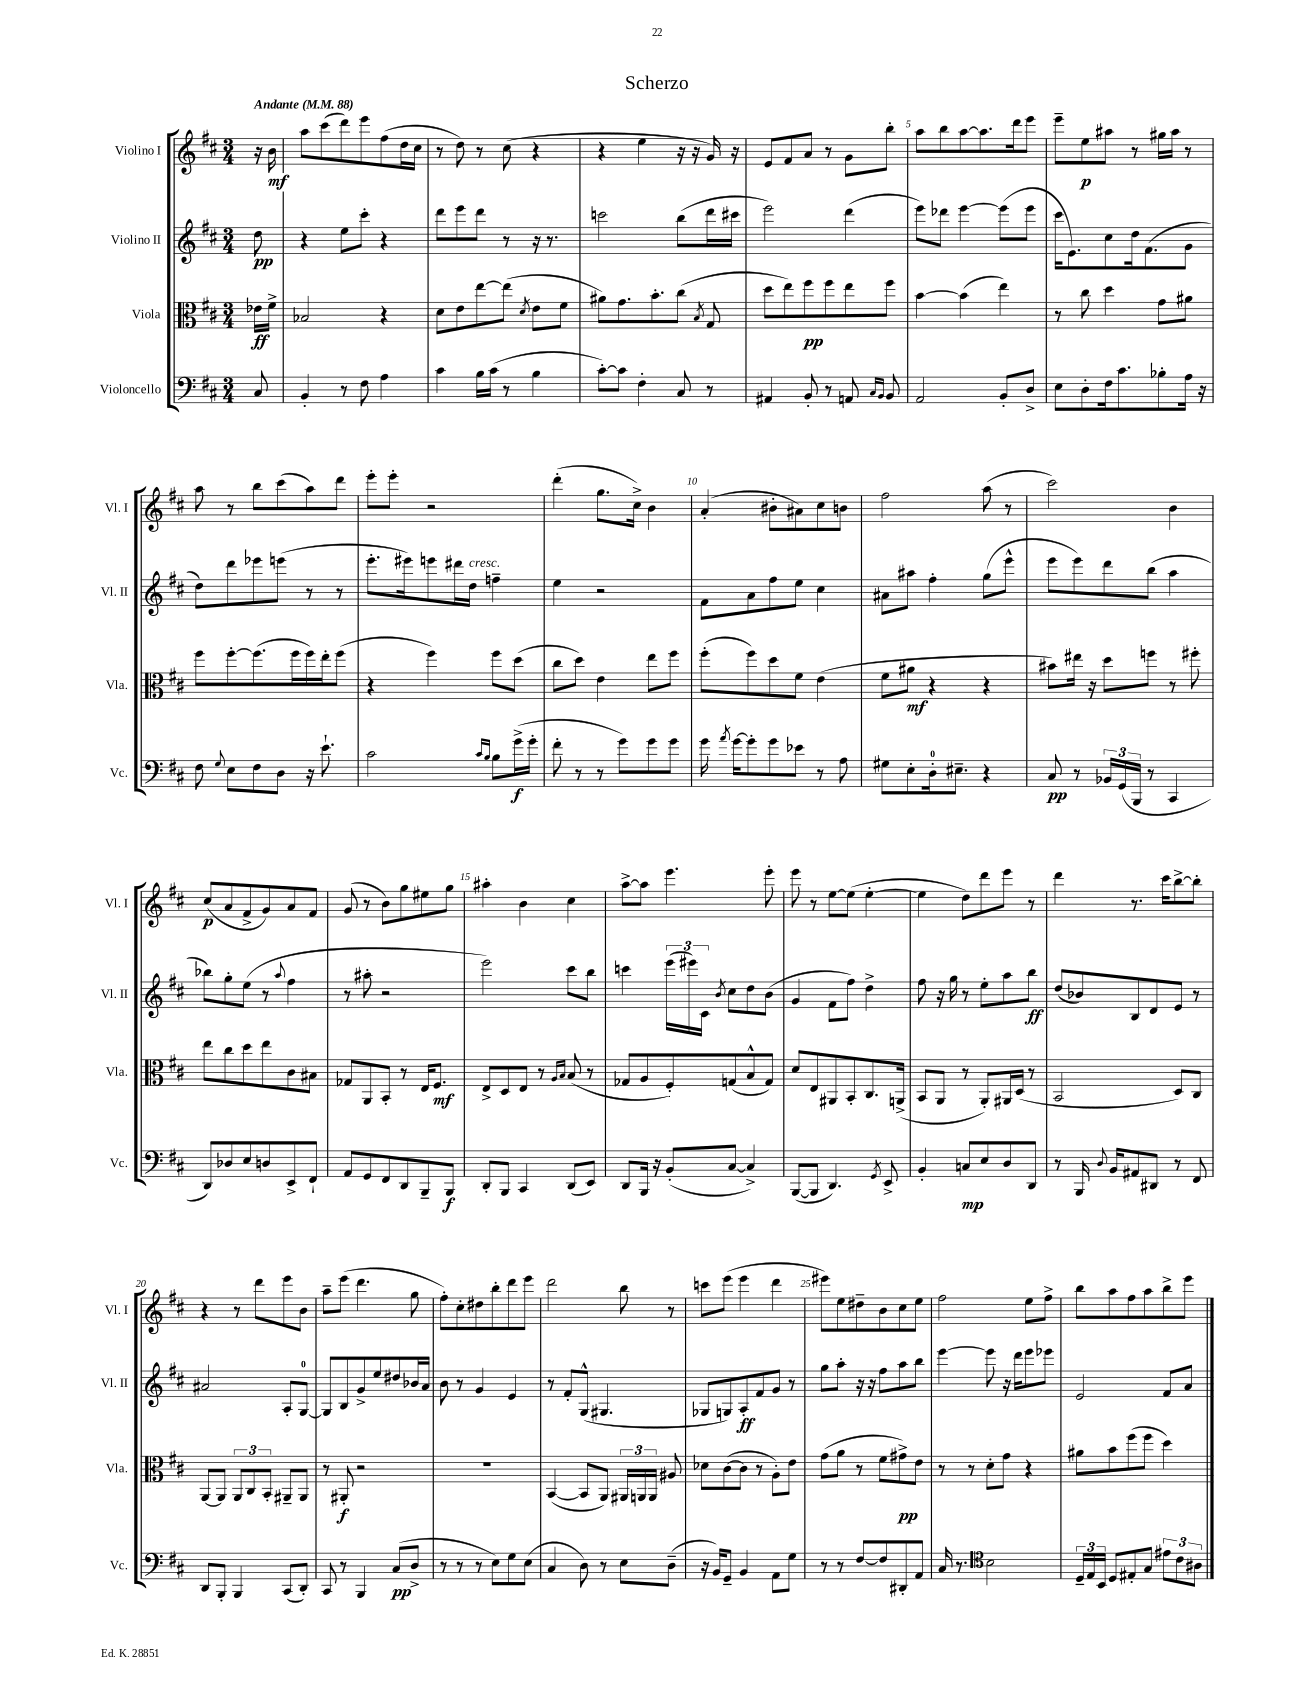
\header { title = "Scherzo" }
<<
\new StaffGroup <<
\new Staff = "s0" \with { instrumentName = "Violino I" shortInstrumentName = "Vl. I" } {
    \clef treble \key d \major \numericTimeSignature \time 3/4 \partial 8 \tempo "Andante" 4 = 88
    \autoBeamOff r16 b'16\mf |
    a''8[ cis'''8( d'''8) e'''8 fis''8( d''16 cis''16] |
    r8 d''8) r8 cis''8( r4 |
    r4 e''4 r16 r16 g'16) r16 |
    e'8[ fis'8 a'8] r8 g'8[ b''8]-. |
    a''8[ b''8 a''8~ a''8. d'''16 e'''8] |
    e'''8[-- e''8\p ais''8] r8 gis''16[ ais''16] r8 |
    a''8 r8 b''8[ cis'''8( a''8) d'''8] |
    e'''8[-. e'''8]-. r2 |
    d'''4-.( g''8.[ cis''16]->) b'4 |
    a'4-.( bis'8[-. ais'8) cis''8 b'8] |
    fis''2 a''8( r8 |
    cis'''2) b'4 |
    cis''8[\p( a'8 fis'8-> g'8) a'8 fis'8] |
    g'8( r8 b'8[) g''8 eis''8 g''8] |
    ais''4-. b'4 cis''4 |
    a''8[~-> a''8] e'''4. e'''8-. |
    e'''8 r8 e''8[~ e''8]( e''4~-. |
    e''4 d''8[) d'''8 e'''8] r8 |
    d'''4 r8. cis'''16[ b''8~-> b''8]-. |
    r4 r8 d'''8[ e'''8 b'8] |
    a''8[-- e'''8]( d'''4. g''8 |
    fis''8[-.) cis''8-. dis''8 b''8-. d'''8 e'''8] |
    d'''2 b''8 r8 |
    c'''8[ e'''8]( e'''4 d'''4 |
    eis'''8[) e''8 dis''8-- b'8 cis''8 e''8] |
    fis''2 e''8[ fis''8]-> |
    b''8[ a''8 fis''8 a''8 b''8-> e'''8] \bar "|." |
}
\new Staff = "s1" \with { instrumentName = "Violino II" shortInstrumentName = "Vl. II" } {
    \clef treble \key d \major \numericTimeSignature \time 3/4 \partial 8
    \autoBeamOff d''8\pp |
    r4 e''8[ cis'''8]-. r4 |
    d'''8[ e'''8 d'''8] r8 r16 r8. |
    c'''2 b''8[( d'''16 cis'''16] |
    e'''2) d'''4( |
    e'''8[) des'''8] e'''4~ e'''8[( e'''8] |
    cis'''16[ e'8.) cis''8 d''16 fis'8.( g'8] |
    d''8[) d'''8 ees'''8 e'''8]( r8 r8 |
    e'''8.[-. eis'''16) e'''8 dis'''16 d''16]^\markup { \italic "cresc." } f''4-- |
    e''4 r2 |
    fis'8[ a'8 fis''8 e''8] cis''4 |
    ais'8[ ais''8] fis''4-. g''8[( e'''8]-^ |
    e'''8[ e'''8) d'''8 b''8]( a''4 |
    bes''8[) g''8-. e''8]( r8 \appoggiatura { a''8 } fis''4 |
    r8 ais''8-. r2 |
    e'''2) cis'''8[ b''8] |
    c'''4 \tuplet 3/2 { e'''16[( eis'''16) cis'16] } \acciaccatura { b'8 } cis''8[ d''8 b'8]( |
    g'4 fis'8[ fis''8]) d''4-> |
    fis''8 r16 g''16 r8 e''8[-. a''8 b''8]\ff |
    d''8[( bes'8) b8 d'8 e'8] r8 |
    ais'2 a8[-. g8]-0~ |
    g8[ b8 g'8-> e''8 dis''8 bes'16 a'16] |
    b'8 r8 g'4 e'4 |
    r8 fis'8[-. g8]-^( gis4. |
    ges8[ g8) a8-.\ff fis'8 g'8] r8 |
    g''8[ a''8]-. r16 r16 fis''8[ a''8 b''8] |
    e'''4~ e'''8 r16 d'''16[ e'''8 ees'''8] |
    e'2 fis'8[ a'8] \bar "|." |
}
\new Staff = "s2" \with { instrumentName = "Viola" shortInstrumentName = "Vla." } {
    \clef alto \key d \major \numericTimeSignature \time 3/4 \partial 8
    \autoBeamOff ees'16[\ff fis'16]-> |
    bes2 r4 |
    d'8[ e'8 e''8~ e''8]( \acciaccatura { d'8 } e'8[ fis'8] |
    ais'8[) g'8. b'8.-. cis''8]( \acciaccatura { b8 } g8 |
    d''8[ e''8) fis''8\pp fis''8 e''8 fis''8] |
    b'4~ b'4( e''4) |
    r8 cis''8 d''4 g'8[ ais'8] |
    fis''8[ fis''8~-. fis''8.( fis''16 fis''16) e''16-. fis''8]( |
    r4 fis''4) fis''8[ d''8]( |
    cis''8[ d''8]) e'4 e''8[ fis''8] |
    fis''8[-.( fis''8) d''8 fis'8] e'4( |
    fis'8[ ais'8]\mf r4 r4 |
    bis'8[) eis''16] r16 d''8[ f''8] r8 fis''8-. |
    e''8[ cis''8 d''8 e''8 cis'8 bis8] |
    ges8[ a,8 b,8]-. r8 e16[ fis8.]\mf |
    e8[-> d8 e8] r8 \grace { a16[ b16] } b8( r8 |
    ges8[ a8 fis8-.) g8( b8-^ g8]) |
    d'8[ e8 ais,8 b,8-. cis8. a,16]->( |
    b,8[ a,8] r8 a,8[-.) ais,16 d16]( r8 |
    b,2 d8[) cis8] |
    a,8[~ a,8] \tuplet 3/2 { a,8[ cis8 b,8]-. } ais,8[-- ais,8] |
    r8 ais,8-.\f r2 |
    R2. |
    b,4~( b,8[ a,8]) \tuplet 3/2 { ais,16[ a,16 a,16] } ais8 |
    des'8[ cis'8~( cis'8] r8 a8[-.) e'8] |
    g'8[( a'8] r8 fis'8[ gis'8->\pp) e'8] |
    r8 r8 d'8[-. g'8] r4 |
    ais'8[ b'8 fis''8( fis''8] d''4) \bar "|." |
}
\new Staff = "s3" \with { instrumentName = "Violoncello" shortInstrumentName = "Vc." } {
    \clef bass \key d \major \numericTimeSignature \time 3/4 \partial 8
    \autoBeamOff cis8 |
    b,4-. r8 fis8 a4 |
    cis'4 b16[ cis'16]( r8 b4 |
    cis'8[~-.) cis'8] fis4-. cis8 r8 |
    ais,4 b,8-. r8 a,8 \grace { cis16[ b,16] } b,8 |
    a,2 b,8[-. d8]-> |
    e8[ d8-. fis16 cis'8. bes8-. a16] r16 |
    fis8 \appoggiatura { g8 } e8[ fis8 d8] r16 e'8.-! |
    cis'2 \grace { cis'16[ b16] } b8[ g'16->\f( g'16]-. |
    fis'8-. r8 r8 g'8[) g'8 g'8] |
    g'16 \acciaccatura { a'8 } g'16[~ g'8-. g'8 ees'8] r8 a8 |
    gis8[ e8-. d16-0-. eis8.]-- r4 |
    cis8\pp r8 \tuplet 3/2 { bes,16[ g,16( b,,16] } r8 cis,4 |
    d,8[) des8 e8 d8 e,8-> fis,8]-! |
    a,8[ g,8 fis,8 d,8 b,,8-- b,,8]\f |
    d,8[-. b,,8] cis,4 d,8[( e,8]) |
    d,8[ b,,16] r16 b,8[-.( cis8]~ cis4->) |
    b,,8[~( b,,8] d,4.) \acciaccatura { g,8 } e,8-> |
    b,4-. c8[\mp e8 d8 d,8] |
    r8 b,,16 \appoggiatura { d8 } b,16[ ais,8 dis,8] r8 fis,8 |
    d,8[ b,,8]-. b,,4 cis,8[( d,8]-.) |
    cis,8 r8 b,,4 cis8[\pp( d8]-> |
    r8 r8 r8 e8[) g8 e8]( |
    cis4 d8) r8 e8[ d8]--( |
    r16 b,16[) g,8]-- b,4 a,8[ g8] |
    r8 r8 fis8[~ fis8 dis,8-. a,8] |
    cis16 r8. \clef tenor b2 |
    \tuplet 3/2 { d16[-- e16 b,16] } d8[ eis8-. g8] \tuplet 3/2 { eis'8[ cis'8 ais8] } \bar "|." |
}
>>
>>
\layout { \context { \Score \override BarNumber.break-visibility = ##(#f #t #t) barNumberVisibility = #(every-nth-bar-number-visible 5) } }
